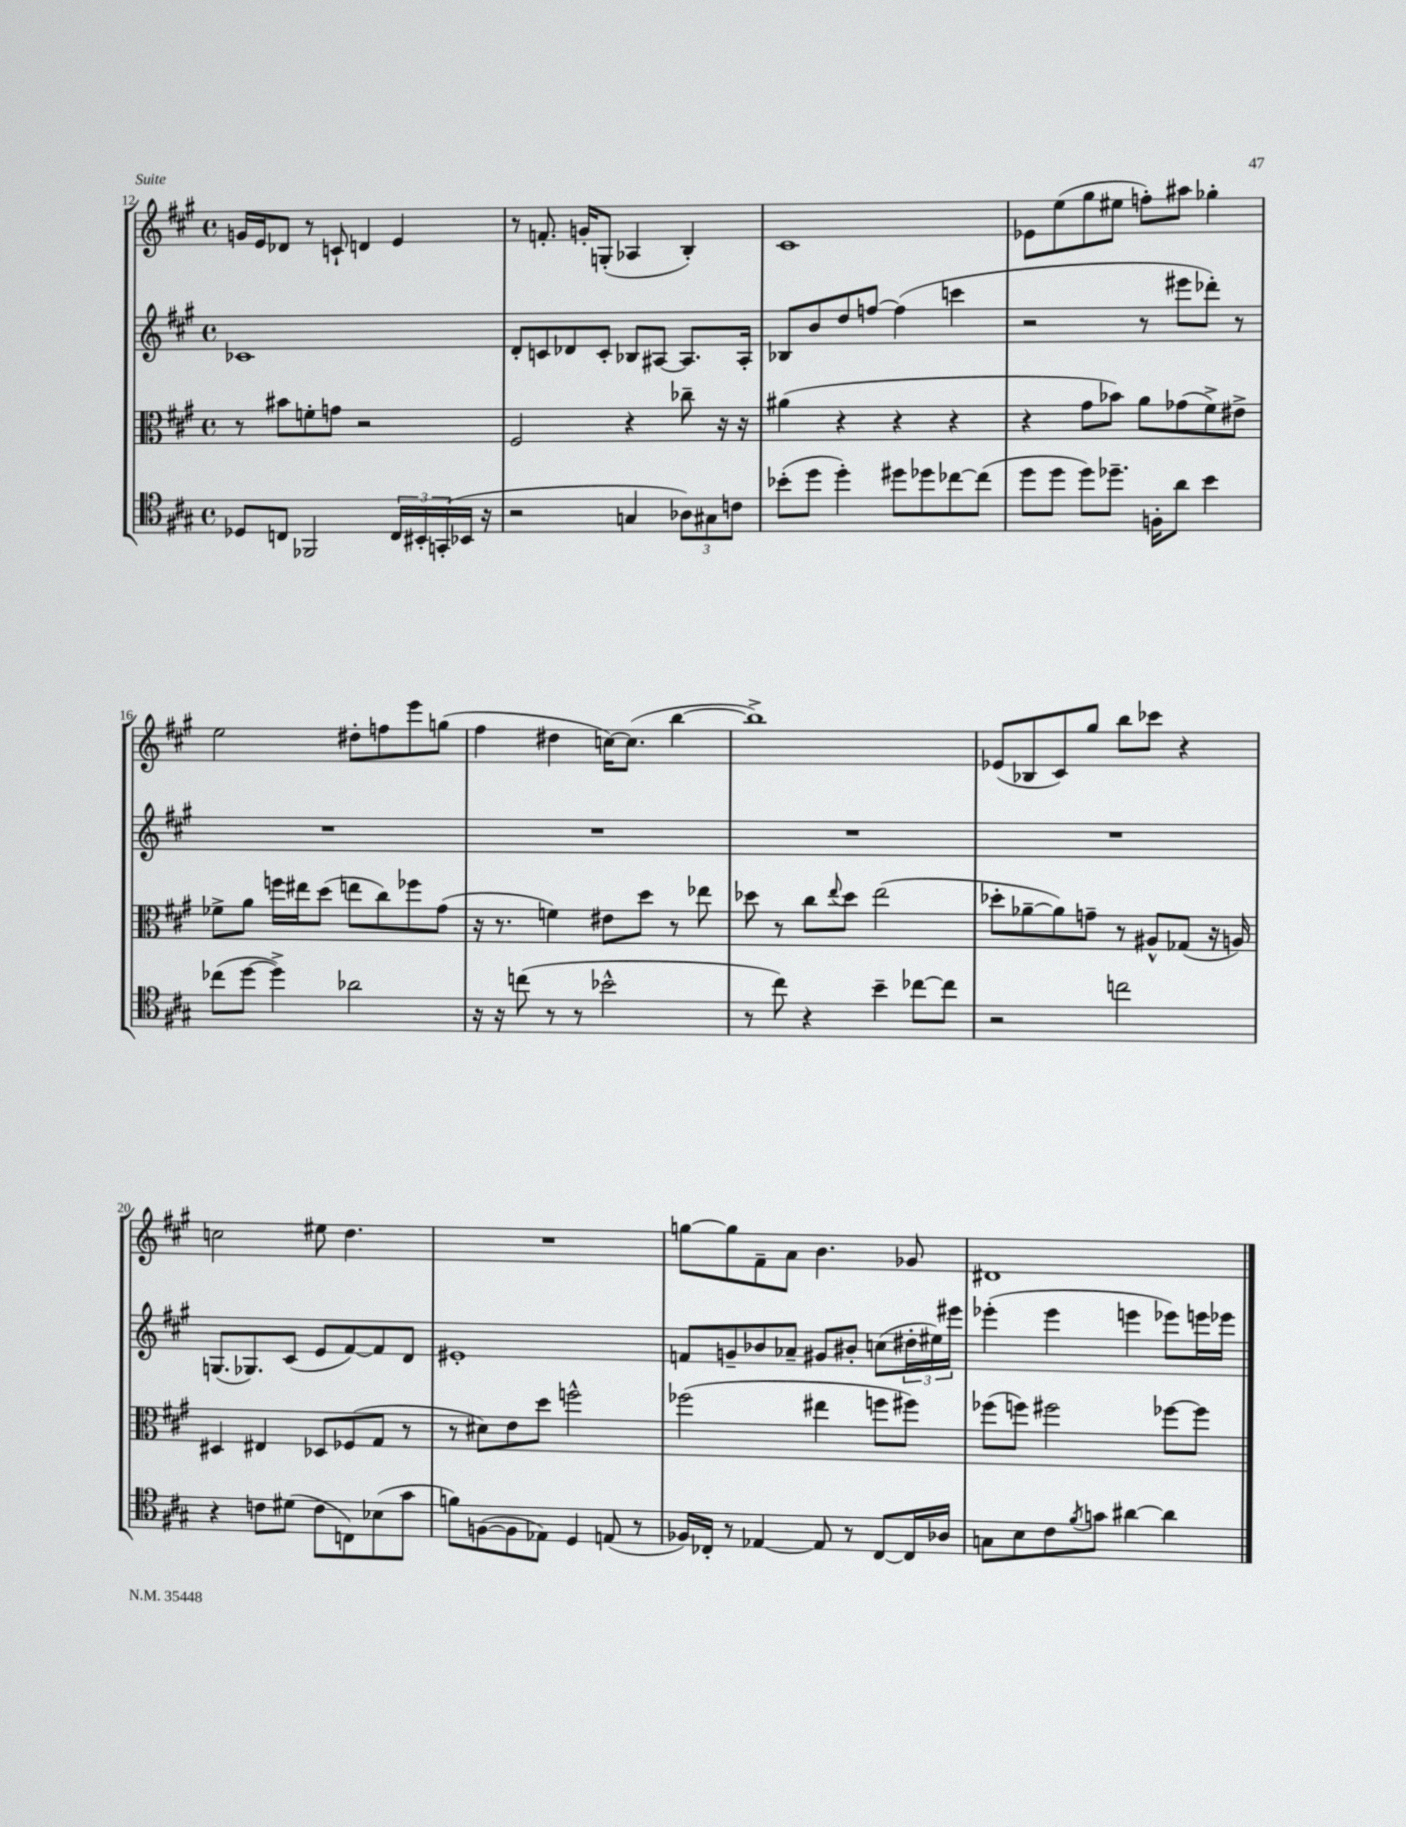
<<
\new StaffGroup <<
\new Staff = "s0" {
    \clef treble \key a \major \defaultTimeSignature \time 4/4
    g'16 e'16 des'8 r8 c'8-! d'4 e'4 |
    r8 f'8.-. g'16-. g8-.( aes4 b4-.) |
    cis'1 |
    ees'8 e''8( gis''8 eis''8 f''8-.) ais''8 ges''4-. |
    e''2 dis''8-. f''8 e'''8 g''8( |
    fis''4 dis''4 c''16~) c''8.( b''4~ |
    b''1->) |
    ees'8( bes8 cis'8) gis''8 b''8 ces'''8 r4 |
    c''2 eis''8 d''4. |
    R1 |
    g''8~ g''8 fis'8-- a'8 b'4. ges'8 |
    dis'1 \bar "|." |
}
\new Staff = "s1" {
    \clef treble \key a \major \defaultTimeSignature \time 4/4
    ces'1 |
    d'8-. c'8 des'8 c'8-. bes8 ais8~ ais8. ais16-. |
    bes8 b'8 d''8 f''8~ f''4( c'''4 |
    r2 r8 eis'''8 des'''8-.) r8 |
    R1 |
    R1 |
    R1 |
    R1 |
    g8.( ges8.) cis'8( e'8 fis'8~) fis'8 d'8 |
    eis'1-. |
    f'8 g'8-- bes'8 aes'8-- gis'8 bis'8-. c''8( \tuplet 3/2 { dis''16-. eis''16) eis'''16 } |
    ees'''4-.( ees'''4 e'''4 ees'''8) e'''16 ees'''16 \bar "|." |
}
\new Staff = "s2" {
    \clef alto \key a \major \defaultTimeSignature \time 4/4
    r8 bis'8 f'8-. g'8 r2 |
    fis2 r4 ces''8-- r16 r16 |
    ais'4( r4 r4 r4 |
    r4 gis'8 bes'8) a'8 ges'8( fis'8->) eis'8-> |
    fes'8-> a'8 f''16 eis''16 d''8( e''8 cis''8) fes''8 gis'8( |
    r16 r8. f'4) eis'8 d''8 r8 ees''8 |
    des''8 r8 cis''8 \appoggiatura { e''8 } des''8 e''2( |
    des''8-. aes'8~-- aes'8) g'8-- r8 ais8-^ ges8( r16 a16) |
    dis4 eis4 des8 fes8( gis8 r8 |
    r8 dis'8) e'8 d''8 f''2-^ |
    fes''2( eis''4 f''8 fis''8) |
    fes''8( f''8) fis''2 fes''8~ fes''8 \bar "|." |
}
\new Staff = "s3" {
    \clef tenor \key a \major \defaultTimeSignature \time 4/4
    des8 c8 fes,2 \tuplet 3/2 { c16 bis,16-. g,16-.( } bes,16 r16 |
    r2 g4 \tuplet 3/2 { aes8) gis8 c'8 } |
    bes'8-.( d''8 d''4-.) dis''8 des''8 ces''8~ ces''8( |
    d''8 d''8 d''8) des''8.-- f16-. a'8 b'4 |
    ces''8( d''8~ d''4->) aes'2 |
    r16 r16 c''8( r8 r8 bes'2-^ |
    r8 cis''8) r4 b'4-- ces''8~ ces''8 |
    r2 c''2 |
    r4 c'8 dis'8( c'8 c8) bes8( gis'8 |
    f'8) f8~( f8 ees8) d4 e8( r8 |
    fes16) ces16-. r8 ees4~ ees8 r8 ces8~ ces16 aes16 |
    g8 b8 cis'8 \acciaccatura { fis'8 } g'8 ais'4~ ais'4 \bar "|." |
}
>>
>>
\layout { \context { \Score currentBarNumber = #12 } }
